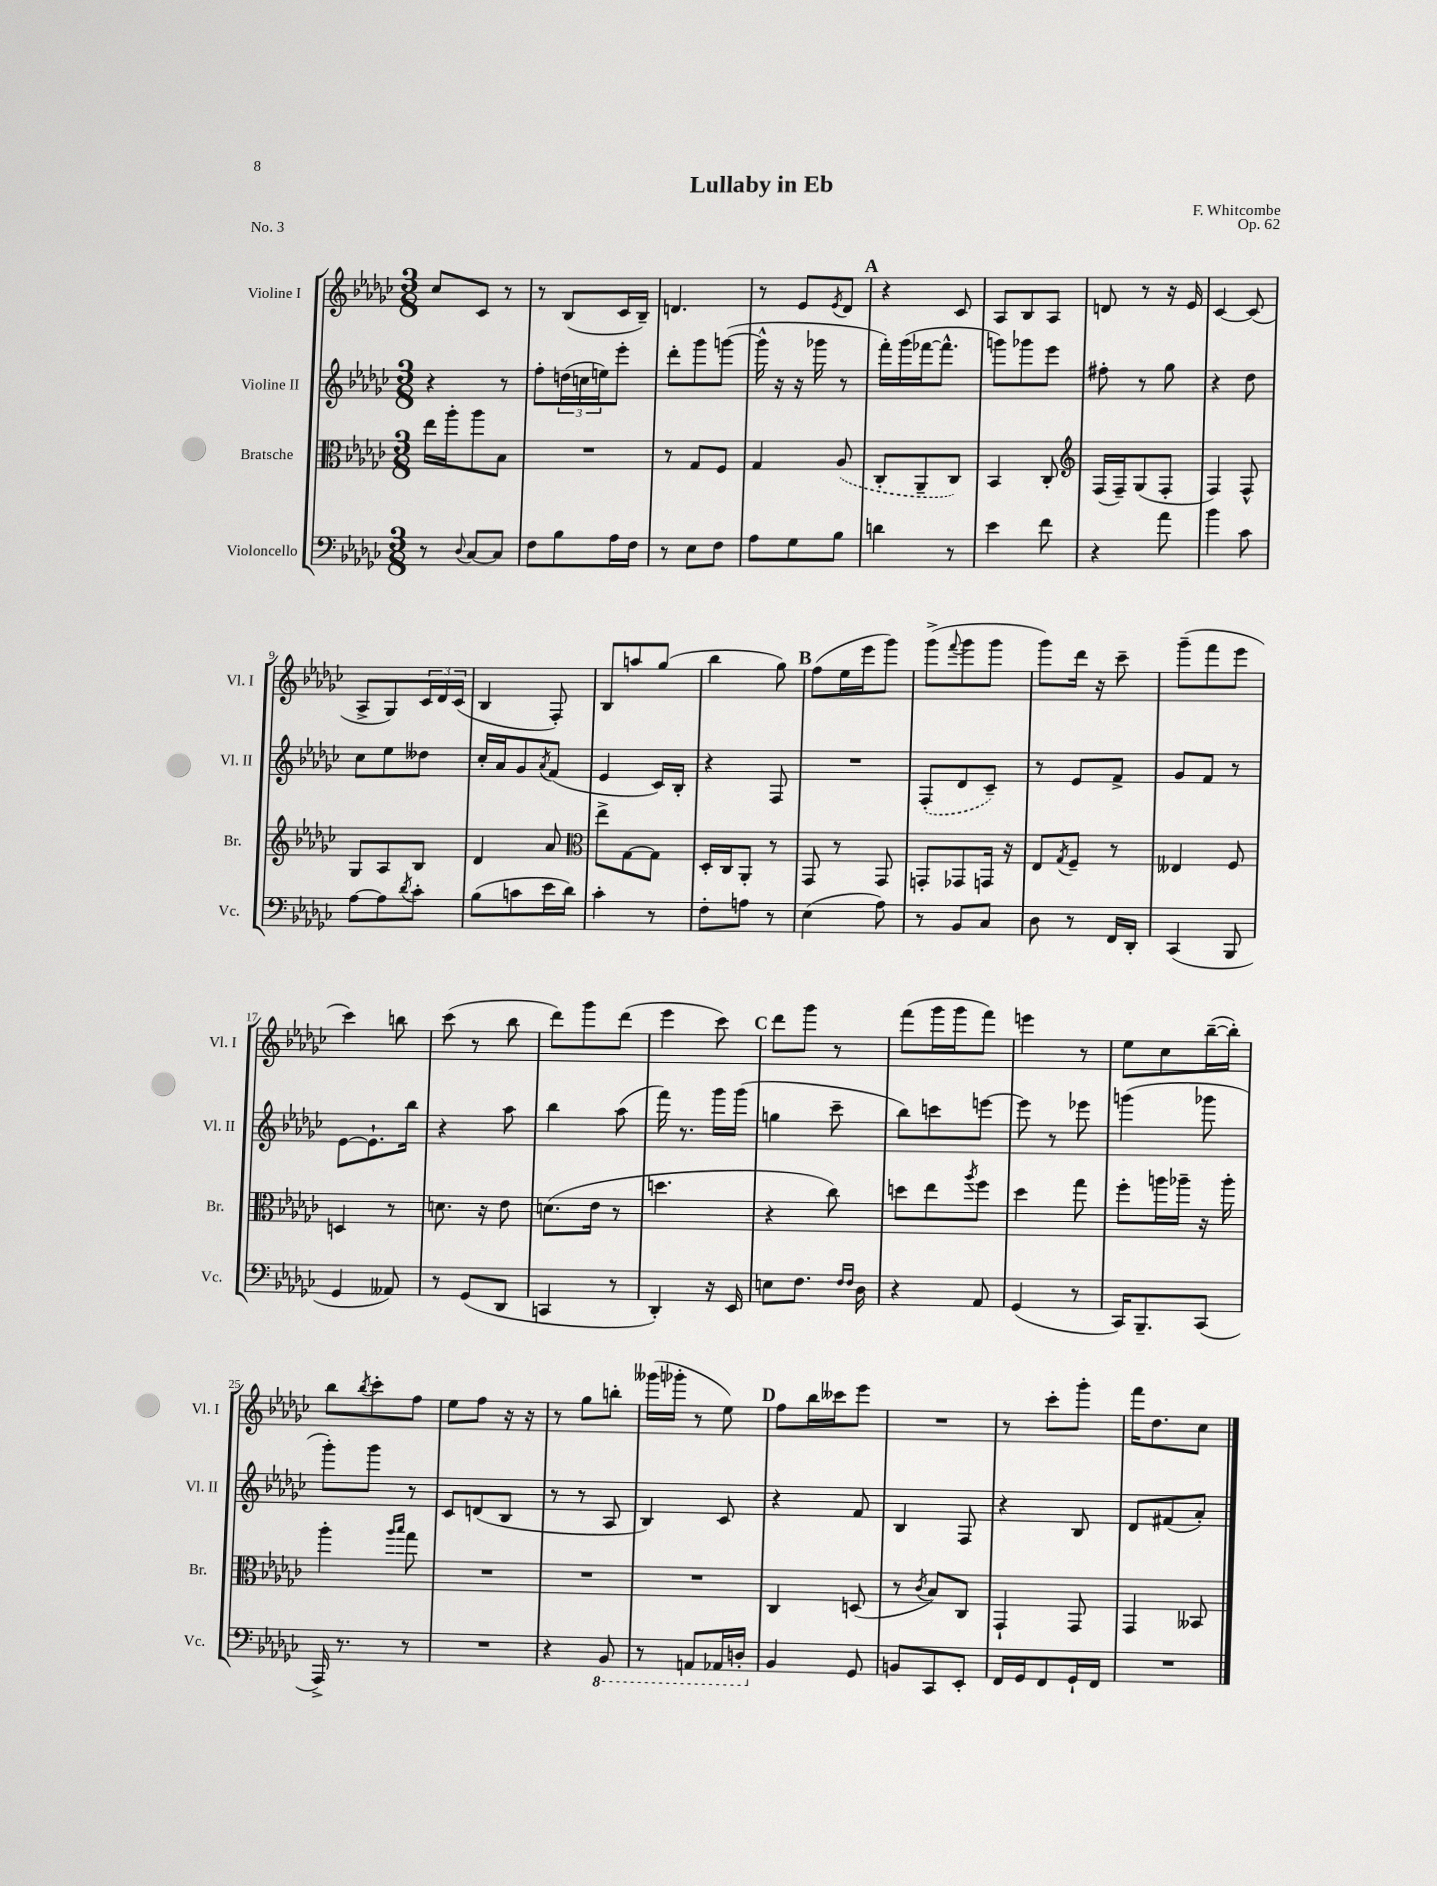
\header { title = "Lullaby in Eb" composer = "F. Whitcombe" opus = "Op. 62" piece = "No. 3" }
<<
\new StaffGroup <<
\new Staff = "s0" \with { instrumentName = "Violine I" shortInstrumentName = "Vl. I" } {
    \clef treble \key ges \major \numericTimeSignature \time 3/8
    ces''8 ces'8 r8 |
    r8 bes8( ces'16 bes16--) |
    d'4. |
    r8 ees'8 \acciaccatura { ees'8 } des'8 |
    \mark \markup { \bold "A" } r4 ces'8 |
    aes8 bes8 aes8 |
    d'8 r8 r16 ees'16 |
    ces'4~ ces'8( |
    aes8-> ges8) \tuplet 3/2 { ces'16 des'16 ces'16( } |
    bes4 f8-.) |
    bes8 a''8 ges''8( |
    bes''4 ges''8) |
    \mark \markup { \bold "B" } f''8( ees''16 ees'''16 ges'''8) |
    ges'''8->( \appoggiatura { f'''8 } ges'''8 ges'''8 |
    ges'''8) des'''16 r16 ces'''8-- |
    ges'''8--( f'''8 ees'''8 |
    ces'''4) b''8 |
    ces'''8( r8 bes''8 |
    des'''8) ges'''8 des'''8( |
    ees'''4 ces'''8) |
    \mark \markup { \bold "C" } des'''8 ges'''8 r8 |
    f'''8( ges'''16 ges'''16 f'''8) |
    e'''4 r8 |
    ees''8 ces''8 bes''16~--( bes''16-.) |
    bes''8 \acciaccatura { bes''8 } ces'''8-. f''8 |
    ees''8 f''8 r16 r16 |
    r8 ges''8 b''8-. |
    geses'''16( ges'''16-. r8 ees''8) |
    \mark \markup { \bold "D" } f''8 bes''16 ceses'''16 ees'''8 |
    R4. |
    r8 ces'''8-. ges'''8-. |
    f'''16 des''8. ces''8 \bar "|." |
}
\new Staff = "s1" \with { instrumentName = "Violine II" shortInstrumentName = "Vl. II" } {
    \clef treble \key ges \major \numericTimeSignature \time 3/8
    r4 r8 |
    f''8-. \tuplet 3/2 { d''16( c''16 e''16) } ees'''8-. |
    des'''8-. ges'''8 g'''8~( |
    g'''16-^ r16 r16 ges'''16 r8 |
    \mark \markup { \bold "A" } f'''16-.) ges'''16( fes'''16~ fes'''8.-^ |
    g'''8) ges'''8 ees'''8 |
    fis''8-. r8 ges''8 |
    r4 des''8 |
    ces''8 ees''8 deses''8 |
    ces''16-. aes'16 ges'8 \acciaccatura { aes'8 } f'8( |
    ees'4 ces'16) bes16-. |
    r4 f8 |
    \mark \markup { \bold "B" } R4. |
    \once \slurDashed f8-.( des'8 ces'8--) |
    r8 ees'8 f'8-> |
    ges'8 f'8 r8 |
    ees'8~ ees'8.-! bes''16 |
    r4 aes''8 |
    bes''4 aes''8( |
    f'''16) r8. ges'''16 ges'''16( |
    \mark \markup { \bold "C" } g''4 ces'''8-- |
    bes''8) c'''8 e'''8~ |
    e'''8 r8 ees'''8 |
    g'''4( ges'''8 |
    ges'''8-.) ges'''8 r8 |
    ces'8 d'8( bes8 |
    r8 r8 aes8 |
    bes4) ces'8 |
    \mark \markup { \bold "D" } r4 f'8 |
    bes4 f8 |
    r4 bes8 |
    des'8 fis'8( aes'8-.) \bar "|." |
}
\new Staff = "s2" \with { instrumentName = "Bratsche" shortInstrumentName = "Br." } {
    \clef alto \key ges \major \numericTimeSignature \time 3/8
    ees''16 aes''16-. aes''8 bes8 |
    R4. |
    r8 ges8 f8 |
    ges4 \once \slurDashed aes8( |
    \mark \markup { \bold "A" } ces8-. aes,8-- ces8) |
    bes,4 ces8-. |
    \clef treble f16( f16--) ges8( f8-. |
    f4) f8-^ |
    ges8 aes8 bes8 |
    des'4 aes'8 |
    \clef alto ees''8-> ges8~ ges8 |
    des16-. ces16 aes,8-. r8 |
    \mark \markup { \bold "B" } ges,8 r8 ges,8 |
    g,8-. ges,8 g,16 r16 |
    ees8 \acciaccatura { ges8 } f8-- r8 |
    eeses4 f8 |
    d4 r8 |
    d'8. r16 ees'8 |
    d'8.( ees'16 r8 |
    d''4. |
    \mark \markup { \bold "C" } r4 ces''8) |
    d''8 ees''8 \acciaccatura { aes''8 } f''8 |
    des''4 ges''8 |
    f''8-. a''16 aes''16-- r16 aes''16-. |
    aes''4-. \grace { aes''16 bes''16 } ges''8 |
    R4. |
    R4. |
    R4. |
    \mark \markup { \bold "D" } ces4 d8( |
    r8 \acciaccatura { ces'8 } bes8) ces8 |
    ges,4-! ges,8 |
    ges,4 beses,8 \bar "|." |
}
\new Staff = "s3" \with { instrumentName = "Violoncello" shortInstrumentName = "Vc." } {
    \clef bass \key ges \major \numericTimeSignature \time 3/8
    r8 \appoggiatura { des8 } ces8~ ces8 |
    f8 bes8 aes16 f16 |
    r8 ees8 f8 |
    aes8 ges8 bes8 |
    \mark \markup { \bold "A" } d'4 r8 |
    ees'4 f'8 |
    r4 aes'8 |
    bes'4 ces'8 |
    aes8~ aes8 \acciaccatura { des'8 } ces'8-. |
    bes8( c'8 ees'16 des'16) |
    ces'4-. r8 |
    f8-. a8 r8 |
    \mark \markup { \bold "B" } ees4( aes8) |
    r8 bes,8 ces8 |
    des8 r8 f,16 des,16-. |
    ces,4( bes,,8 |
    ges,4 aeses,8) |
    r8 ges,8( des,8 |
    c,4 r8 |
    des,4-.) r16 ees,16 |
    \mark \markup { \bold "C" } e8 f8. \grace { f16 f16 } des16 |
    r4 aes,8 |
    ges,4( r8 |
    ces,16) bes,,8.-- ces,8( |
    aes,,16->) r8. r8 |
    R4. |
    r4 \ottava #-1 bes,,8 |
    r8 a,,8 aes,,16 d,16-. \ottava #0 |
    \mark \markup { \bold "D" } bes,4 ges,8 |
    b,8 ces,8 ees,8-. |
    f,16 ges,16 f,8 ges,16-! f,16 |
    R4. \bar "|." |
}
>>
>>
